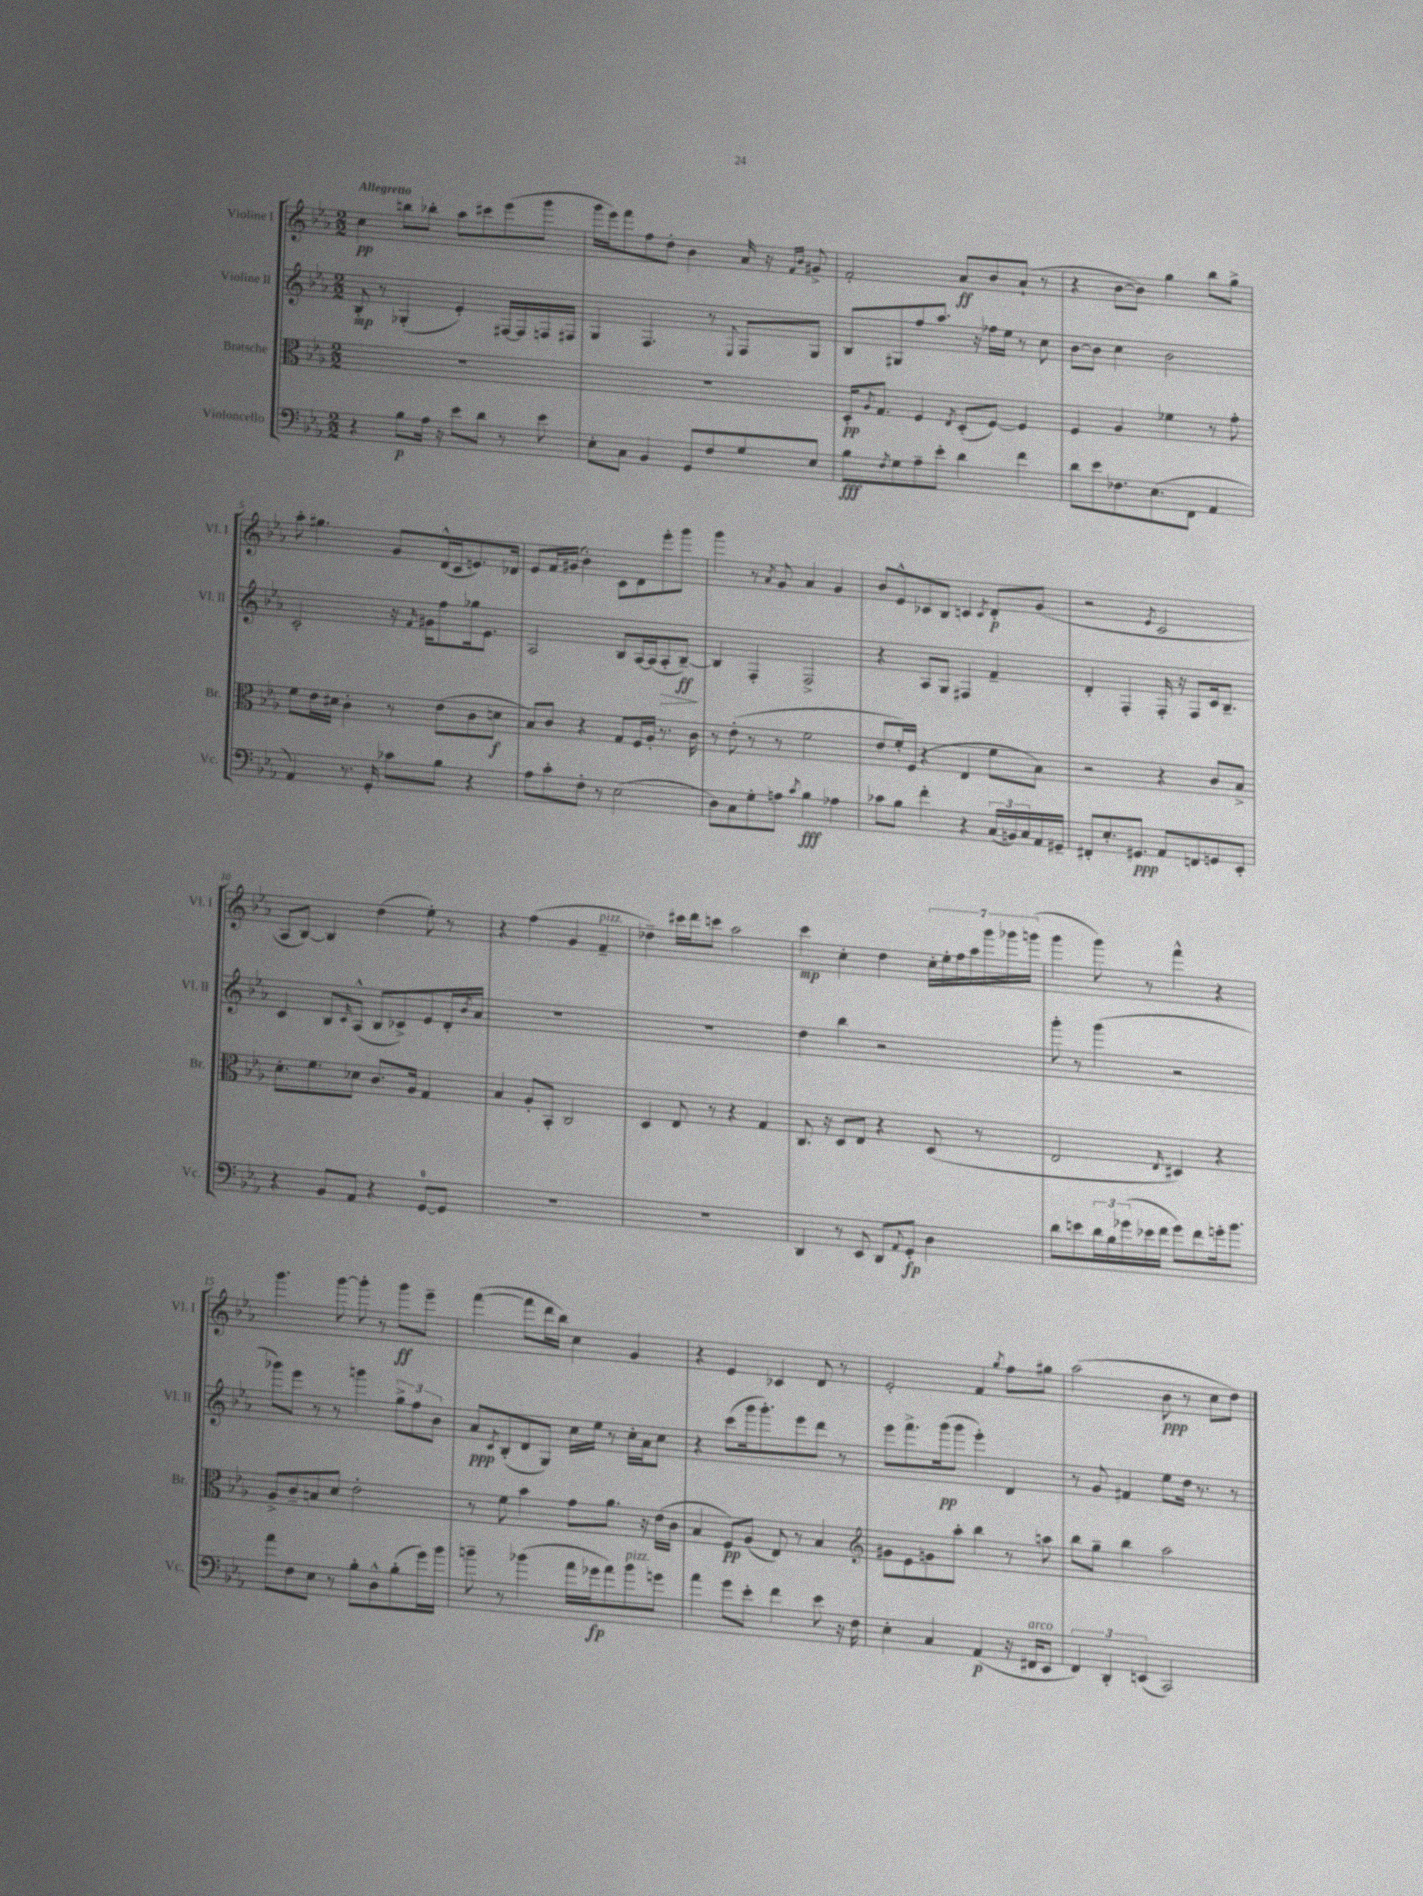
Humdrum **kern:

**kern	**dynam	**kern	**dynam	**kern	**dynam	**kern	**dynam
*part4	*part4	*part3	*part3	*part2	*part2	*part1	*part1
*staff4	*staff4	*staff3	*staff3	*staff2	*staff2	*staff1	*staff1
*I"Violoncello	*	*I"Bratsche	*	*I"Violine II	*	*I"Violine I	*
*I'Vc.	*	*I'Br.	*	*I'Vl. II	*	*I'Vl. I	*
*clefF4	*	*clefC3	*	*clefG2	*	*clefG2	*
*k[b-e-a-]	*	*k[b-e-a-]	*	*k[b-e-a-]	*	*k[b-e-a-]	*
*M2/2	*	*M2/2	*	*M2/2	*	*M2/2	*
=1	=1	=1	=1	=1	=1	=1	=1
!	!	!	!	!	!	!LO:TX:a:B:t=Allegretto	!
4r	.	1r	.	8B-'/	mp	4cc\	pp
.	.	.	.	8r	.	.	.
8B-\L	p	.	.	(4G-X'/	.	8bbn\L	.
16A-\Jk	.	.	.	.	.	8bb-X'\J	.
16r	.	.	.	.	.	.	.
8e-\L	.	.	.	4e-'/)	.	8aa-\L	.
8d\J	.	.	.	.	.	8ccc#X\	.
8r	.	.	.	[16F#X/LL	.	(8eee-\	.
.	.	.	.	16F#/]	.	.	.
8e-\	.	.	.	16Fn/	.	8ggg\J	.
.	.	.	.	16F#X/JJ	.	.	.
=2	=2	=2	=2	=2	=2	=2	=2
8E-'\L	.	1r	.	4G/	.	16ggg\LL	.
.	.	.	.	.	.	16eee-\J)	.
8C\J	.	.	.	.	.	8fff\	.
4BB-/	.	.	.	4.F/	.	8ff\	.
.	.	.	.	.	.	8dd'\J	.
8GG/L	.	.	.	.	.	4b-\	.
8F/	.	.	.	8r	.	.	.
.	.	.	.	8qqE-/	.	.	.
8G/	.	.	.	8F/L	.	16a-/	.
.	.	.	.	.	.	16r	.
.	.	.	.	.	.	16qqf/LL	.
.	.	.	.	.	.	16qqb-/JJ	.
8E-/J	.	.	.	8G/J	.	8g#X^/	.
=3	=3	=3	=3	=3	=3	=3	=3
8B-\L	fff	16D'/KL	pp	8B-/L	.	2f'/	.
.	.	8qA-/	.	.	.	.	.
.	.	8.G/J	.	.	.	.	.
8qF/	.	.	.	.	.	.	.
8G\	.	.	.	8G#X/	.	.	.
8A-~\	.	4F/	.	8ff/	.	.	.
8e-'\J	.	.	.	8.aa-/J	.	.	.
.	.	8qE-/	.	.	.	.	.
4d\	.	(8D'/L	.	.	.	8a-/L	ff
.	.	.	.	16r	.	.	.
.	.	[8F/J)	.	16ff-X\LL	.	8b-/	.
.	.	.	.	16ee-\JJ	.	.	.
4f\	.	4F/]	.	8r	.	(8a-`/J	.
.	.	.	.	8cc\	.	8r	.
=4	=4	=4	=4	=4	=4	=4	=4
8d\L	.	4F/	.	[8b-\L	.	4r	.
8e-\	.	.	.	8b-\J]	.	.	.
8.F-X\	.	4A-/	.	4cc\	.	[8b-\L	.
.	.	.	.	.	.	8b-\J])	.
(8.E-\	.	.	.	.	.	.	.
.	.	4f-X\	.	2b-\	.	4gg\	.
8FF\J	.	.	.	.	.	.	.
4AA-/	.	8r	.	.	.	8bb-\L	.
.	.	8g'\	.	.	.	8gg^\J	.
!!LO:LB:g=z
=5	=5	=5	=5	=5	=5	=5	=5
4AA-/)	.	8f\L	.	2c'/	.	8aa-'\	.
.	.	16e-\L	.	.	.	4.gg#X\	.
.	.	16d#X\JJ	.	.	.	.	.
8.r	.	4c'\	.	.	.	.	.
16GG'/	.	.	.	.	.	.	.
8c-X\L	.	8r	.	16r	.	8g/L	.
.	.	.	.	16qqf/	.	.	.
.	.	.	.	16g#X\KL	.	.	.
8B-\J	.	(8e-\L	.	8ff\	.	(16d^^/L	.
.	.	.	.	.	.	16c/J	.
4r	.	8c\	.	16gg-X\k	.	8.en/)	.
.	.	.	.	8.e-\J	.	.	.
.	.	8dn\J	f	.	.	.	.
.	.	.	.	.	.	16d-X/Jk	.
=6	=6	=6	=6	=6	=6	=6	=6
8A-\L	.	8B-/L)	.	2A-/	.	8e-/L	.
8c'\	.	8c/J	.	.	.	16f/L	.
.	.	.	.	.	.	(16g#X/JJ	.
8F'\J	.	4r	.	.	.	4b-'\)	.
8r	.	.	.	.	.	.	.
(2E-\	.	8G/L	.	8B-/L	.	8c\L	.
.	.	16F/L	.	[16A-/L	.	8d\	.
.	.	16A-'/JJ	.	(16A-/J]	.	.	.
!	!	!	!	!	!LO:HP:b	!	!
.	.	8.r	.	8A-'/	>	8eee-'\	.
.	.	.	.	[8B-~/J)	ff	8ggg\J	.
.	.	16c\	.	.	.	.	.
.	.	.	.	.	]	.	.
=7	=7	=7	=7	=7	=7	=7	=7
8D\L)	.	8r	.	4B-/]	.	4ggg\	.
8C\	.	(8e-'\	.	.	.	.	.
8G'\	.	8r	.	4F'/	.	8r	.
.	.	.	.	.	.	8qa-/	.
8An\J	.	8r	.	.	.	8g/	.
8qc/	.	.	.	.	.	.	.
4B-\	fff	2f\	.	2F^/	.	4a-/	.
4A-X\	.	.	.	.	.	4g/	.
=8	=8	=8	=8	=8	=8	=8	=8
8c-X\L	.	8e-/L	.	4r	.	8b-/L	.
8B-\J	.	16f'/L)	.	.	.	8e-^^/	.
.	.	(16F/JJ	.	.	.	.	.
4f'\	.	4r	.	8A-/L	.	8c-X/	.
.	.	.	.	8G/J	.	8B-/J	.
4r	.	4E-/	.	4F#X/	.	4cn/	.
.	.	.	.	.	.	8qc/	.
(24C/LL	.	8f\L	.	4f~/	.	8d'/L	p
24BBn/)	.	.	.	.	.	.	.
24C/	.	.	.	.	.	.	.
16AA-/	.	8B-\J)	.	.	.	(8g/J	.
16GG#X~/JJ	.	.	.	.	.	.	.
=9	=9	=9	=9	=9	=9	=9	=9
8FF#X'/L	.	2r	.	4d'/	.	2r	.
8.E-'/	.	.	.	.	.	.	.
.	.	.	.	4F'/	.	.	.
8.GG#X/J	ppp	.	.	.	.	.	.
.	.	.	.	.	.	8qe-/	.
8AA-/L	.	4r	.	16F'/	.	2c/	.
.	.	.	.	16r	.	.	.
8FFn/	.	.	.	8F/L	.	.	.
8GGn/	.	8c/L	.	16c/k	.	.	.
.	.	.	.	8.B-~/J	.	.	.
8EE-'/J	.	8B-^/J	.	.	.	.	.
!!LO:LB:g=z
=10	=10	=10	=10	=10	=10	=10	=10
4r	.	8.d'\L	.	4c/	.	8A-/L	.
.	.	.	.	.	.	[8B-/J)	.
.	.	8.f\	.	.	.	.	.
8BB-/L	.	.	.	8B-/L	.	4B-/]	.
.	.	.	.	16qqc/	.	.	.
8AA-/J	.	8d-X\J	.	(8A-^^/J	.	.	.
4r	.	8.c/L	.	8B-/L	.	(4dd\	.
.	.	.	.	8c-X^/)	.	.	.
.	.	16A-/Jk	.	.	.	.	.
[8GG/L	.	4G/	.	8e-/	.	8ee-'\)	.
8GG/J]	.	.	.	16d'/L	.	8r	.
.	.	.	.	8qb-/	.	.	.
.	.	.	.	16a-/JJ	.	.	.
=11	=11	=11	=11	=11	=11	=11	=11
1r	.	4B-/	.	1r	.	4r	.
.	.	8A-'/L	.	.	.	(4ff\	.
.	.	8BB-'/J	.	.	.	.	.
.	.	2C/	.	.	.	4g/	.
!	!	!	!	!	!	!LO:TX:a:i:t=pizz.	!
.	.	.	.	.	.	4f~/	.
=12	=12	=12	=12	=12	=12	=12	=12
1r	.	4D/	.	1r	.	4dd-X~\)	.
.	.	8E-/	.	.	.	16ccc#X\LL	.
.	.	.	.	.	.	16ddd\J	.
.	.	8r	.	.	.	8cccn\J	.
.	.	4r	.	.	.	2aa-\	.
.	.	4G/	.	.	.	.	.
=13	=13	=13	=13	=13	=13	=13	=13
4DD/	.	8.C/	.	4dd\	.	4ccc\	mp
.	.	16r	.	.	.	.	.
8r	.	8D/L	.	4bb-\	.	4cc'\	.
8EE-/	.	8E-/J	.	.	.	.	.
8DD/L	.	4r	.	2r	.	4dd\	.
8qqAA-/	.	.	.	.	.	.	.
8GG'/J	fp	.	.	.	.	.	.
4D\	.	(8D/	.	.	.	28cc'\LL	.
.	.	.	.	.	.	28ee-'\	.
.	.	.	.	.	.	28ff\	.
.	.	.	.	.	.	28aa-\	.
.	.	8r	.	.	.	.	.
.	.	.	.	.	.	28ggg\	.
.	.	.	.	.	.	28ggg-X\	.
.	.	.	.	.	.	(28gggn\JJ	.
=14	=14	=14	=14	=14	=14	=14	=14
8d\L	.	2E-/	.	8ggg'\	.	4ggg\	.
8en\	.	.	.	8r	.	.	.
24d\L	.	.	.	(4ggg\	.	8ggg\)	.
24B-\	.	.	.	.	.	.	.
(24g-X\	.	.	.	.	.	.	.
16e-X\	.	.	.	.	.	8r	.
16f\JJ	.	.	.	.	.	.	.
.	.	16qqE-/	.	.	.	.	.
8g-\L)	.	4D#X/)	.	2r	.	4fff^^\	.
8f\	.	.	.	.	.	.	.
16gn'\k	.	4r	.	.	.	4r	.
8.b-\J	.	.	.	.	.	.	.
!!LO:LB:g=z
=15	=15	=15	=15	=15	=15	=15	=15
8a-\L	.	8A-^/L	.	8ggg-X\L)	.	4.ggg\	.
8F\	.	8c~/	.	8eee-\J	.	.	.
8E-\J	.	8Bn/	.	8r	.	.	.
8r	.	8d/J	.	8r	.	[8ggg\	.
8B-'\L	.	2e-'\	.	4gggn\	.	8ggg'\]	.
8D^^\	.	.	.	.	.	8r	.
(8B-'\	.	.	.	12gg^\L	.	8ggg\L	ff
.	.	.	.	12ff\	.	.	.
16g\L)	.	.	.	.	.	8eee-~\J	.
.	.	.	.	12b-\J	.	.	.
16b-\JJ	.	.	.	.	.	.	.
=16	=16	=16	=16	=16	=16	=16	=16
8bn~\	.	8r	.	8a-/L	ppp	([4fff\	.
.	.	.	.	8qc/	.	.	.
8r	.	8f\	.	(8B-'/	.	.	.
(4b-X\	.	4b-\	.	8d/	.	8fff\L]	.
.	.	.	.	8G/J)	.	16ddd\L	.
.	.	.	.	.	.	16bb-\JJ)	.
16a-\LL	.	8g\L	.	16cc\LL	.	4cc\	.
16g-X\J	fp	.	.	16ee-\JJ	.	.	.
8a-\)	.	8.a-\J	.	8r	.	.	.
!LO:TX:a:i:t=pizz.	!	!	!	!	!	!	!
8b-\	.	.	.	16cc'\LL	.	4g/	.
.	.	16r	.	16a-\J	.	.	.
8gn\J	.	(16e-\LL	.	8cc\J	.	.	.
.	.	16c\JJ	.	.	.	.	.
=17	=17	=17	=17	=17	=17	=17	=17
4a-\	.	4B-/	.	4r	.	4r	.
8g\L	.	8F/L)	pp	(8ccc\L	.	4e-/	.
8e-'\J	.	(8A-/J	.	16ggg\k	.	.	.
.	.	.	.	8.ggg'\)	.	.	.
4f\	.	8E-/)	.	.	.	4c-X/	.
.	.	8r	.	8eee-\	.	.	.
8e-\	.	4B-/	.	8ddd\J	.	8d/	.
16r	.	.	.	8r	.	8r	.
16F\	.	.	.	.	.	.	.
=18	=18	=18	=18	=18	=18	=18	=18
*	*	*clefG2	*	*	*	*	*
4E-'\	.	8g#X\L	.	8eee-\L	.	2e-'/	.
.	.	8e-\	.	8.fff^\	.	.	.
4C/	.	8gn\	.	.	.	.	.
.	.	.	.	(16ggg\k	pp	.	.
.	.	8aa-'\J	.	8ggg\J	.	.	.
(4AA-/	p	4bb-\	.	4eee-'\)	.	4f/	.
.	.	.	.	.	.	8qgg/	.
16r	.	8r	.	4d/	.	8ff\L	.
!LO:TX:a:i:t=arco	!	!	!	!	!	!	!
16FF#X/KL	.	.	.	.	.	.	.
8EE-/J	.	8aan\	.	.	.	8gg#X\J	.
=19	=19	=19	=19	=19	=19	=19	=19
6FF/)	.	8bb-\L	.	8r	.	(2aa-\	.
.	.	8gg~\J	.	8g/	.	.	.
6DD'/	.	.	.	.	.	.	.
.	.	4bb-\	.	4f#X/	.	.	.
(6EEn/	.	.	.	.	.	.	.
2CC/)	.	2aa-\	.	8ee-\L	.	8b-\	ppp
.	.	.	.	16dd\Jk	.	8r	.
.	.	.	.	8.r	.	.	.
.	.	.	.	.	.	8cc\L	.
.	.	.	.	8r	.	8dd\J)	.
==	==	==	==	==	==	==	==
*-	*-	*-	*-	*-	*-	*-	*-
